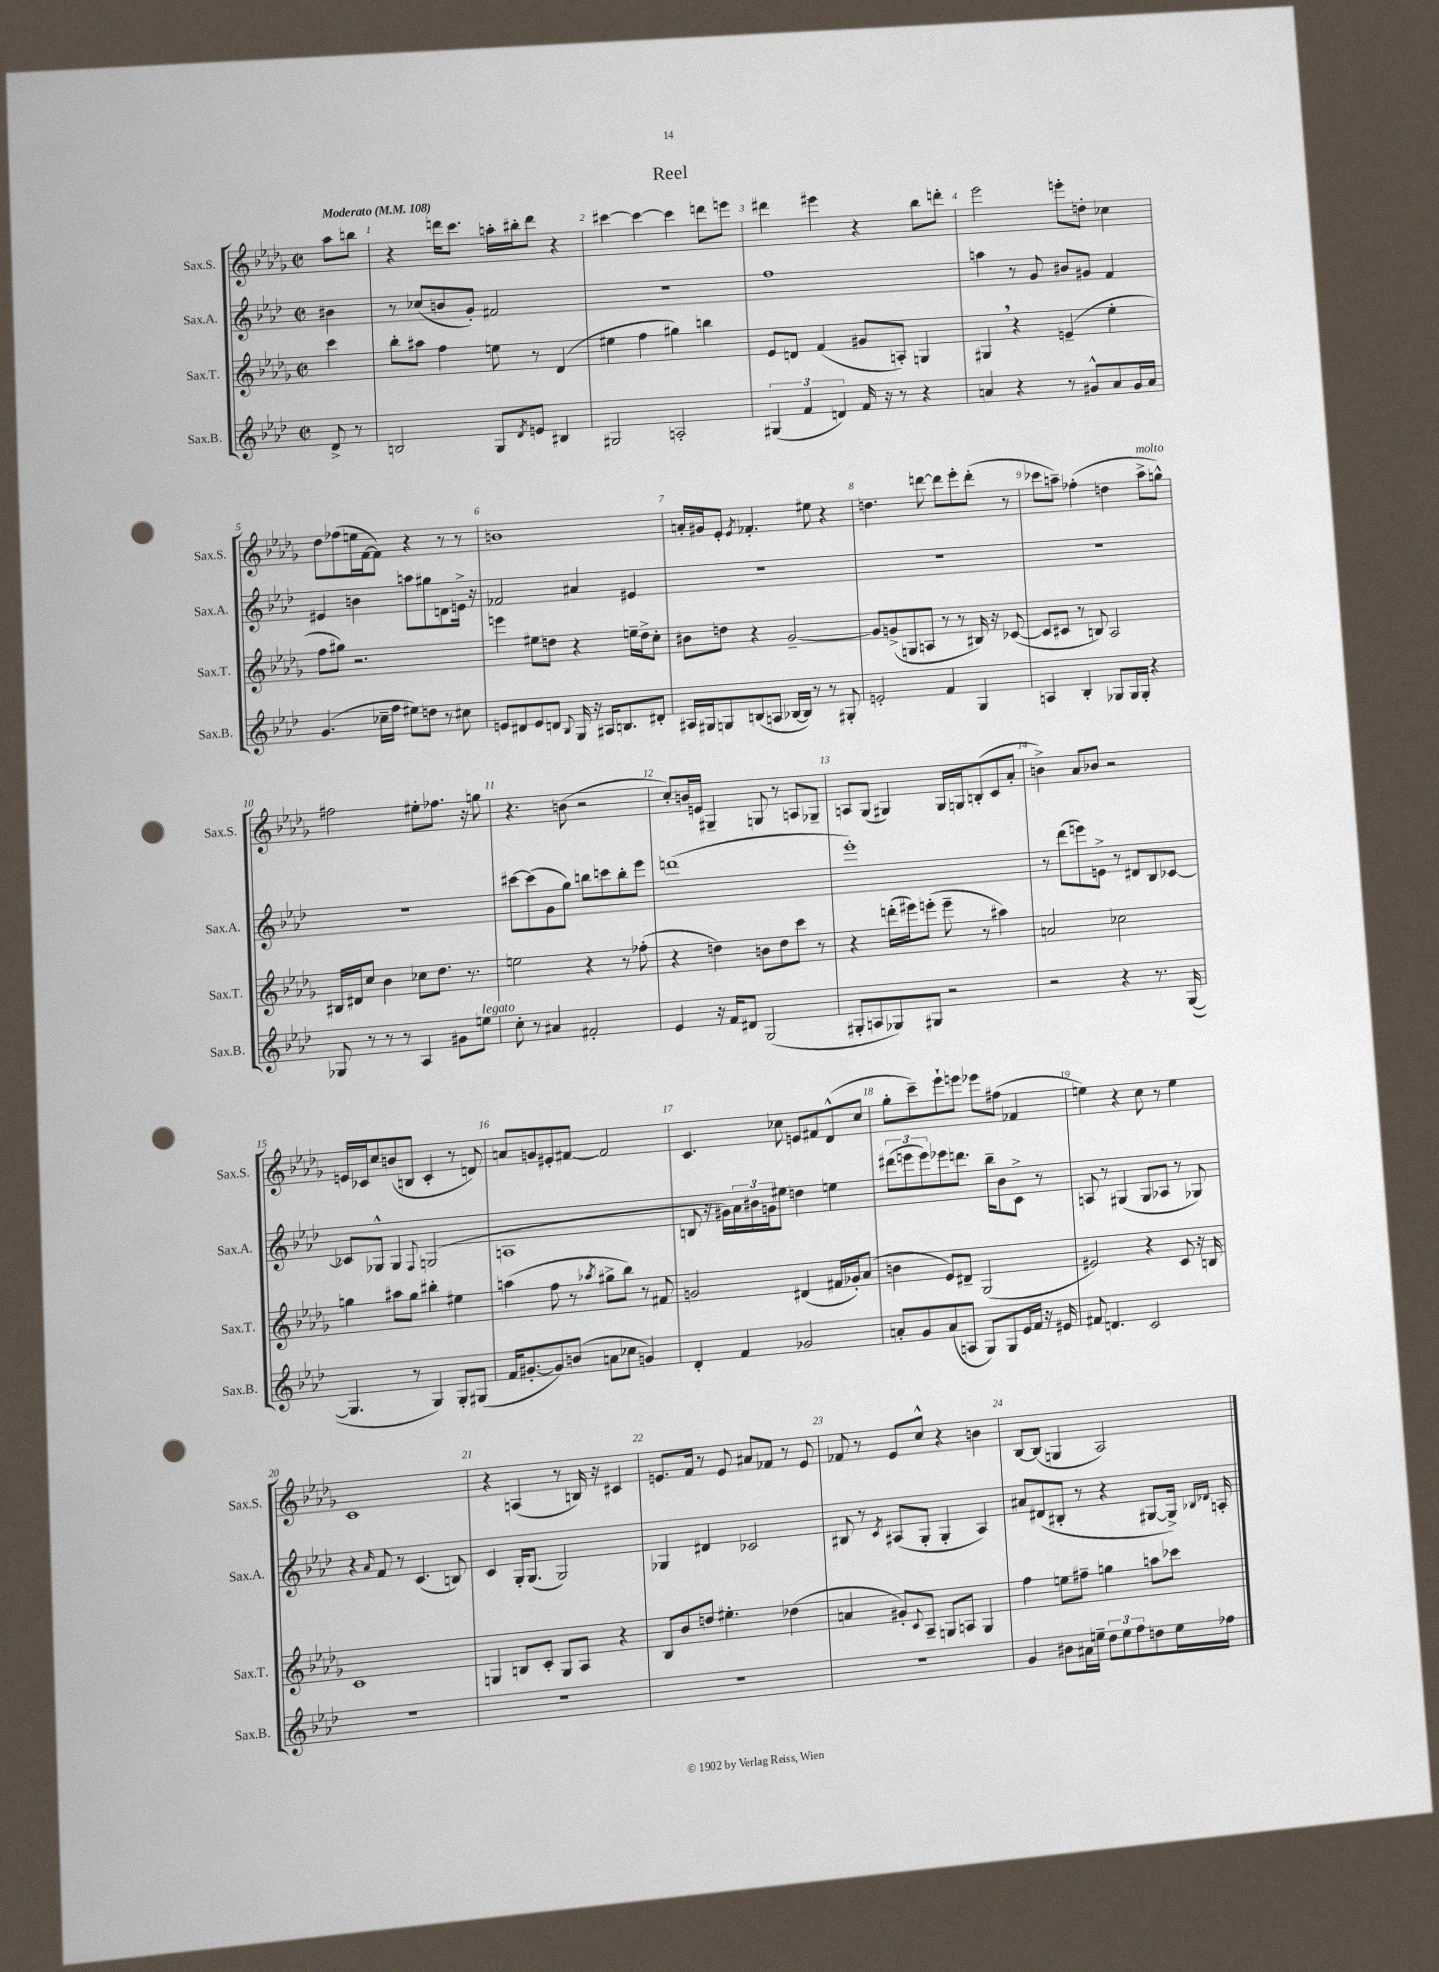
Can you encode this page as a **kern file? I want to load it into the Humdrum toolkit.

**kern	**kern	**kern	**kern
*part4	*part3	*part2	*part1
*staff4	*staff3	*staff2	*staff1
*I"Sax.B.	*I"Sax.T.	*I"Sax.A.	*I"Sax.S.
*I'Sax.B.	*I'Sax.T.	*I'Sax.A.	*I'Sax.S.
*clefG2	*clefG2	*clefG2	*clefG2
*k[b-e-a-d-]	*k[b-e-a-d-g-]	*k[b-e-a-d-]	*k[b-e-a-d-g-]
*M2/2	*M2/2	*M2/2	*M2/2
*met(c|)	*met(c|)	*met(c|)	*met(c|)
*MM108	*MM108	*MM108	*MM108
=	=	=	=
!	!	!	!LO:TX:a:B:t=Moderato
8d-^/	4ccc\	4b#X\	8aa-\L
8r	.	.	8bbn\J
=1	=1	=1	=1
2Bn/	8bb-'\L	8r	4r
.	8aa#X\J	(8cc-X/L	.
.	4ff\	8bn/	16dddn\KL
.	.	.	8.ccc\J
.	.	8g'/J)	.
8G/L	8een\	2f#X/	16aan'\LL
.	.	.	16bb#X'\J
8qd-/	.	.	.
8en/J	8r	.	8ddd\J
4B#X/	(4d-/	.	4r
=2	=2	=2	=2
2G#X/	4ee#X\	1r	[4ccc#X\
.	4ff\	.	4ccc#\_
2An'/	4gg#X\)	.	4ccc#\]
.	4bbn\	.	8dddn\L
.	.	.	8eeen\J
=3	=3	=3	=3
(6G#X/	8e-/L	1ff	4ddd#X\
.	8dn/J	.	.
6f/	.	.	.
.	(4f/	.	4eee#X\
6dn/)	.	.	.
16f/	8g#X/L	.	4r
16r	.	.	.
8r	8An'/J)	.	.
4r	4Gn/	.	8bb-\L
.	.	.	8dddn'\J
=4	=4	=4	=4
4an/	4G#X,/	4aan\	2eee-\
4r	4r	8r	.
.	.	8g/	.
8r	(4en~/	8b#X/L	8eeen'\L
8g#X^^/L	.	8g#X/J	8ddn'\J
8a/	4ee-'\	4f/	4cc-X\
16g#/L	.	.	.
16a/JJ	.	.	.
!!LO:LB:g=z
=5	=5	=5	=5
(4.g/	8ff\L	4e#X/	8dd-\L
.	8gg#X\J)	.	(8ff-X\
.	2.r	4bn\	16een\L
.	.	.	[16f\J
16cc-X~\LL	.	.	8f\J])
16ff\JJ	.	.	.
8ee#X\L)	.	8aan\L	4r
8ddn\J	.	8gg#X\	.
8r	.	8dn\	8r
8cc#X\	.	16en^\Jk	8r
.	.	16r	.
=6	=6	=6	=6
8en/L	4eeen\	2f-X/	1bn
8d#X/	.	.	.
8e/	8ee#X\L	.	.
8dn/J	8ddn\J	.	.
8qqB-/	.	.	.
16G/	4r	4a#X/	.
16r	.	.	.
16A#X/KL	.	.	.
8.Bn/	.	.	.
.	16een~\LL	4e#X/	.
.	16dd^\J	.	.
8d#X'/J	8cc'\J	.	.
=7	=7	=7	=7
16A#X/LL	8b#X\L	1r	16an'/LL
16G#X/J	.	.	16g#X/J
8Gn/	8ddn\J	.	8e-'/J
.	.	.	8qe-/
(8Bn/	4r	.	4.f-X'/
8An/J	.	.	.
[16B-X/LL	[2g-~/	.	.
16B-/JJ])	.	.	.
8r	.	.	8ee#X\
8r	.	.	4r
8G#X'/	.	.	.
=8	=8	=8	=8
2en'/	8g-/L]	1r	4.ddn\
.	(8gn^/	.	.
.	8Gn/	.	.
.	8An/J	.	[8dddn\
4f/	8r	.	8ddd\L]
.	8r	.	8eee-'\
4G/	16B#X/)	.	(8ddd'\J
.	16r	.	.
.	([8c-X/	.	8r
=9	=9	=9	=9
4An/	8c-/L]	1r	8ccc-X\L
.	8c#X/J	.	8aan~\J)
4B-'/	8r	.	(4ff-X'\
.	8Bn/)	.	.
8G-X/L	2A-/	.	4ddn\
16G-/L	.	.	.
16G-'/JJ	.	.	.
!	!	!	!LO:TX:a:i:t=molto
4r	.	.	8aa^\L
.	.	.	8ggn^^\J)
!!LO:LB:g=z
=10	=10	=10	=10
8G-X/	16B#X/LL	1r	2ff#X\
.	16d#X/J	.	.
8r	8cc/J	.	.
8r	4b-\	.	.
8r	.	.	.
4A-/	8cc-X\L	.	8ee#X'\L
.	8.dd-\J	.	8.ff-X\J
8g#X\L	.	.	.
.	8.r	.	16r
!LO:TX:a:i:t=legato	!	!	!
8een\J	.	.	8ggn\
=11	=11	=11	=11
8cc'\	2een\	[8ccc#X\L	4.r
8r	.	(8ccc#\]	.
4a#X/	.	8g\	.
.	.	8gg\J)	(8bn\
2f#X'/	4r	8bbn\L	2r
.	.	8cccn\	.
.	8r	8bb'\	.
.	(8ff-X'\	8eee-\J	.
=12	=12	=12	=12
4e-/	4r	(1dddn	8cc'/L)
.	.	.	16bn/L
.	.	.	16en/JJ
16r	4ddn\)	.	4G#X~/
16f/KL	.	.	.
8d#X/J	.	.	.
(2G/	8bn\L	.	8Gn/
.	8dd\	.	8r
.	8ccc\J	.	8An/L
.	8r	.	8G-X~/J
=13	=13	=13	=13
8G#X'/L	4r	1eee-')	8An/L
8An/	.	.	(8G-/J
8G-X/)	(16dddn'\LL	.	4G#X/)
.	16eee#X\J)	.	.
8G#X/J	(8eeen'\J	.	.
2r	8eee~\	.	16G#/LL
.	.	.	16Gn/J
.	8r	.	(8Bn'/
.	4aa#X\)	.	8c/
.	.	.	8a-'/J
=14	=14	=14	=14
2r	2an/	8r	4bn^\)
.	.	(8ddd-\L	.
.	.	8eeen\)	8a-/L
.	.	8en^\J	8b-X/J
4r	2cc-X\	8r	2r
.	.	8d#X/L	.
8.r	.	8B-/	.
.	.	[8c-X/J	.
([16G/	.	.	.
!!LO:LB:g=z
=15	=15	=15	=15
4.G/]	4ggn\	8c-X/L]	16en/LL
.	.	.	16c-X/J
.	.	8G-X^^/J	8cc/
.	8aa#X\L	4G-/	(8bn/
8r	8gg\J	.	8Bn/J
.	.	8qqF/	.
4G/)	4bb#X'\	(2Gn/	4c-'/
8G'/L	4ee#X\	.	8r
(8G#X/J	.	.	8dn/)
=16	=16	=16	=16
16f/KL	(4aan\	1An	8an/L
[8.g#X'/	.	.	.
.	.	.	8gn/
8g#/])	8ff\	.	8e#X'/
(8bn/J	8r	.	[8f#X/J
.	8qaa-X/	.	.
8an\L	8gg#X^\L	.	2f#/]
8cc-X\J	8bb-\J)	.	.
4gn/)	8r	.	.
.	8f#X/	.	.
=17	=17	=17	=17
4d-'/	2gn/	8Bn/	4.c/
.	.	16r	.
.	.	16g#X\LL)	.
4f/	.	24a-\	.
.	.	24b#X\	.
.	.	24gn\J	.
.	.	8ee#X\J	8cc-X\
2g-X/	(4d#X/	4ddn\	8en/L
.	.	.	8f#X/
.	16f#X/LL	4een\	(8d-^^/
.	16g-X'/J)	.	.
.	(8a-/J	.	8cc-/J
=18	=18	=18	=18
8an'/L	4bn\	(12ddd#X\L	8gg-'\L
.	.	12eeen\	.
8g/	.	.	8ccc~\)
.	.	12eee\)	.
(8a/	8e-/L)	8eee-X\	8eee-`\
8An/J	8d#X~/J	8.dddn\J	8eeen\J
8G/L)	(2G-/	.	8eee-X\L
.	.	16bb-~\KL	.
8G/	.	8b-\	(8ff#X\J
16e-/L	.	8c^\J	4f-X/
16f/JJ	.	.	.
16r	.	8r	.
16e#X/	.	.	.
=19	=19	=19	=19
8f#X/	2e#X/)	8An/	4een\)
4.dn/	.	8r	.
.	.	(4G#X/	4r
2c/	4r	8G#/L	8cc\
.	.	8A-X/J	8r
.	8c/	8r	4ee\
.	16r	8G-X/)	.
.	16Bn/	.	.
!!LO:LB:g=z
=20	=20	=20	=20
1r	1c	4r	1c
.	.	16qqa-/	.
.	.	8f/	.
.	.	8r	.
.	.	(4.c/	.
.	.	8Bn/)	.
=21	=21	=21	=21
1r	4Gn/	4c/	4r
.	8Bn/L	16G'/KL	(4An/
.	.	(8.G/J	.
.	8c'/J	.	.
.	8G/L	2G/)	8r
.	8A-/J	.	16Bn/)
.	.	.	16r
.	4r	.	4c#X/
=22	=22	=22	=22
1r	8B-/L	4G-X/	8.en/L
.	8b-/	.	.
.	.	.	16f/Jk
.	8ddn/J	4d#X/	8r
.	4.ee#X'\	.	8e/
.	.	2c-X/	8a#X/L
.	.	.	8f-X/J
.	(4dd-X\	.	8r
.	.	.	8e/
=23	=23	=23	=23
1r	4an/	8B#X/	8f-X/
.	.	8r	8r
.	.	8qc/	.
.	8g#X'/L)	(8A#X/L	8e-/L
.	8qqc/	.	.
.	8A-~/J	8G'/J	8cc^^/J
.	8Gn/L	4G'/	4r
.	8An/J	.	.
.	4G/	4A#/)	4bn\
=24	=24	=24	=24
4g/	4ff\	8a#X/L	[8B-/L
.	.	(8d#X/	(8B-/J]
8b#X\L	8een\L	8B#X'/J	4Gn/
16a#X\L	8ff#X~\J	8r	.
16een~\JJ	.	.	.
12dd-\L	4ggn\	4r	2A-/)
12ee\	.	.	.
12ff\	.	.	.
8ddn\	8aan\L	[8G#X/L	.
16ee\L	8ccc-X\J	16G#^/Jk])	.
.	.	16qqB-X/LL	.
.	.	16qqd-X/JJ	.
16ff-X\JJ	.	16An'/	.
==	==	==	==
*-	*-	*-	*-
